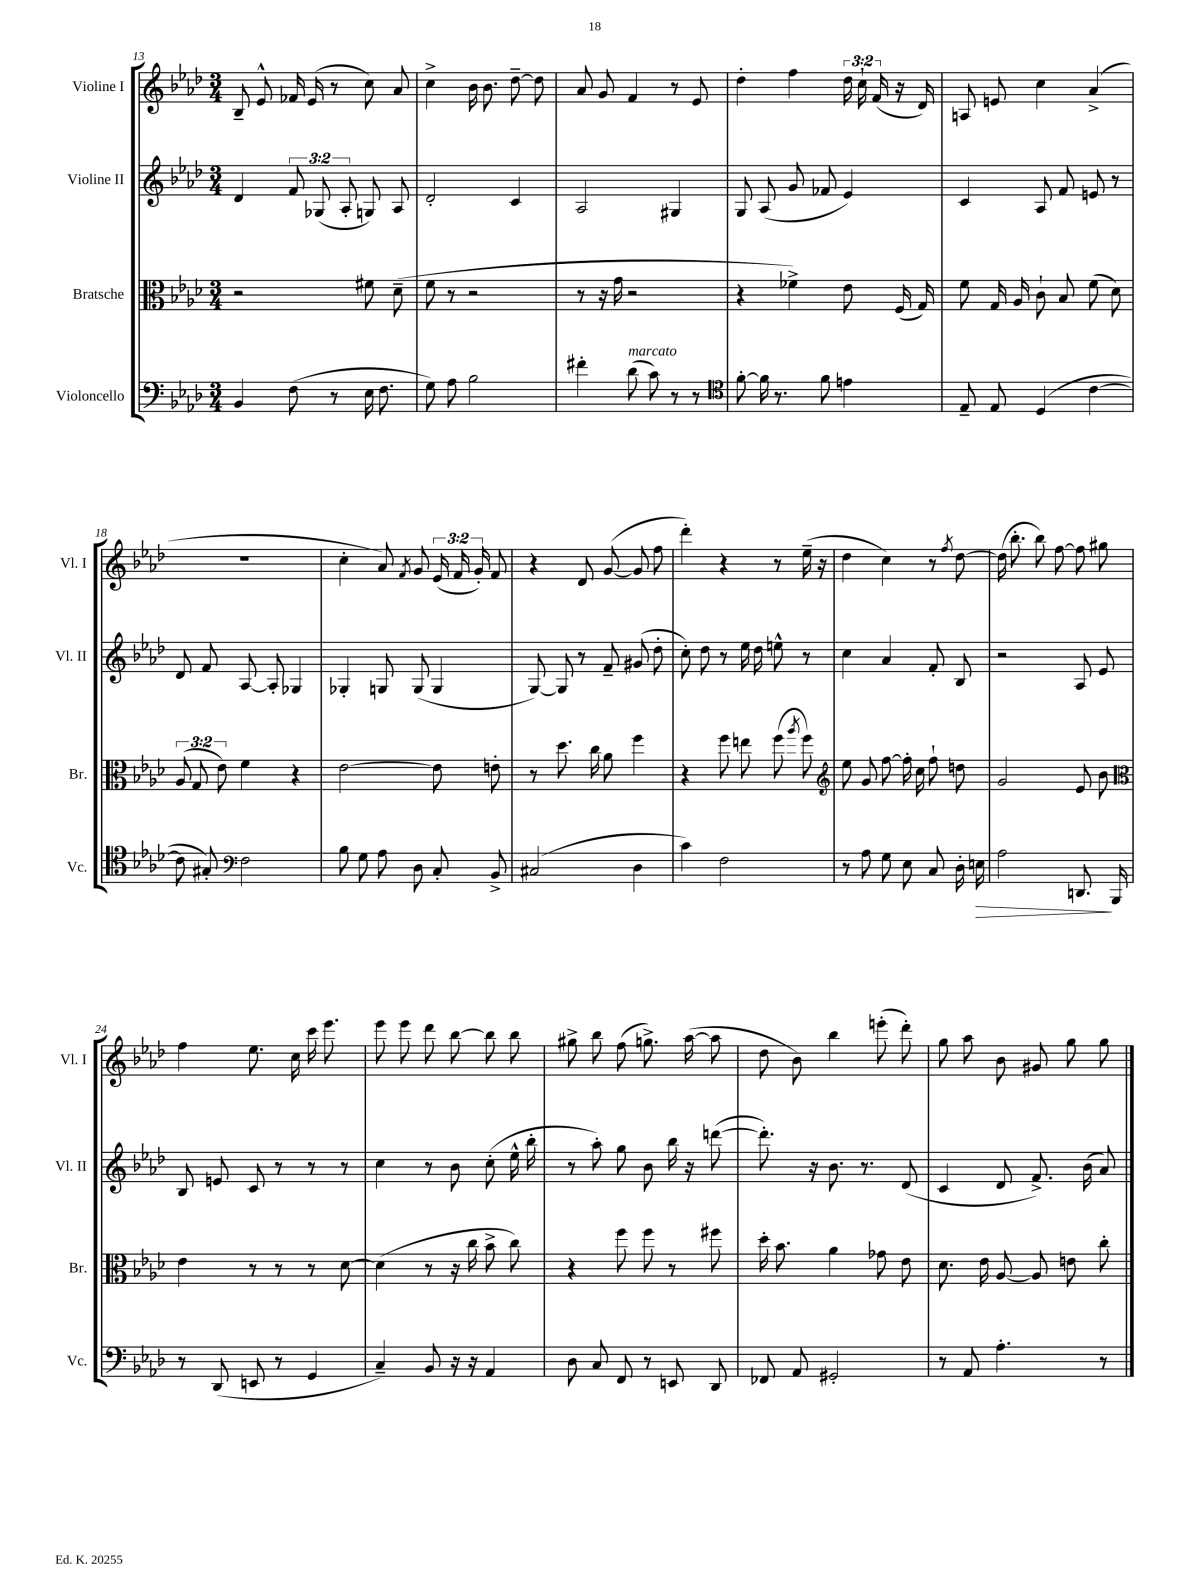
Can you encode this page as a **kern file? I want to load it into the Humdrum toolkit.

**kern	**dynam	**kern	**kern	**kern
*part4	*part4	*part3	*part2	*part1
*staff4	*staff4	*staff3	*staff2	*staff1
*I"Violoncello	*	*I"Bratsche	*I"Violine II	*I"Violine I
*I'Vc.	*	*I'Br.	*I'Vl. II	*I'Vl. I
*clefF4	*	*clefC3	*clefG2	*clefG2
*k[b-e-a-d-]	*	*k[b-e-a-d-]	*k[b-e-a-d-]	*k[b-e-a-d-]
*M3/4	*	*M3/4	*M3/4	*M3/4
=13	=13	=13	=13	=13
4BB-/	.	2r	4d-/	8B-~/
.	.	.	.	8e-^^/
(8F\	.	.	12f/	16f-X/
.	.	.	.	(16e-/
.	.	.	(12G-X/	.
8r	.	.	.	8r
.	.	.	12A-'/	.
16E-\	.	8f#X\	8Gn/)	8cc\)
8.F\	.	.	.	.
.	.	(8d-~\	8A-/	8a-/
=14	=14	=14	=14	=14
8G\)	.	8f\	2d-'/	4cc^\
8A-\	.	8r	.	.
2B-\	.	2r	.	16b-\
.	.	.	.	8.b-\
.	.	.	4c/	[8dd-~\
.	.	.	.	8dd-\]
=15	=15	=15	=15	=15
4f#X'\	.	8r	2A-/	8a-/
.	.	16r	.	8g/
.	.	16g\	.	.
!LO:TX:a:i:t=marcato	!	!	!	!
(8d-\	.	2r	.	4f/
8c\)	.	.	.	.
8r	.	.	4G#X/	8r
8r	.	.	.	8e-/
=16	=16	=16	=16	=16
*clefC4	*	*	*	*
[8f'\	.	4r	8G/	4dd-'\
16f\]	.	.	(8A-/	.
8.r	.	.	.	.
.	.	4f-X^\)	8g/	4ff\
8f\	.	.	8f-X/	.
4en\	.	8e-\	4e-/)	24dd-\
.	.	.	.	24cc`\
.	.	.	.	(24f/
.	.	(16F/	.	16r
.	.	16G/)	.	16d-/)
=17	=17	=17	=17	=17
8E-~/	.	8f\	4c/	8An/
8E-/	.	16G/	.	8en/
.	.	16A-/	.	.
(4D-/	.	8c`\	8A-/	4cc\
.	.	8B-/	8f/	.
[4c\	.	(8f\	8en/	(4a-^/
.	.	8d-\)	8r	.
!!LO:LB:g=z
=18	=18	=18	=18	=18
8c\]	.	(12A-/	8d-/	2.r
.	.	12G/	.	.
8G#X'/)	.	.	8f/	.
.	.	12e-\)	.	.
*clefF4	*	*	*	*
2F\	.	4f\	[8A-/	.
.	.	.	8A-'/]	.
.	.	4r	4G-X/	.
=19	=19	=19	=19	=19
8B-\	.	[2e-\	4G-X'/	4cc'\
8G\	.	.	.	.
8A-\	.	.	8Gn/	8a-/)
.	.	.	.	8qf/
8D-\	.	.	(8G/	8g/
8C'/	.	8e-\]	4G/	(24e-/
.	.	.	.	24f/
.	.	.	.	24g'/)
8BB-^/	.	8en'\	.	8f/
=20	=20	=20	=20	=20
(2C#X/	.	8r	[8G/)	4r
.	.	8.dd-\	8G/]	.
.	.	.	8r	8d-/
.	.	16cc\	.	.
.	.	8a-\	8f~/	([8g/
4D-\	.	4ff\	(8g#X/	8g/]
.	.	.	8dd-'\	8ff\
=21	=21	=21	=21	=21
4c\)	.	4r	8cc'\)	4ddd-'\)
.	.	.	8dd-\	.
2F\	.	8ff\	8r	4r
.	.	8een\	16ee-\	.
.	.	.	16dd-\	.
.	.	(8ff\	8een^^\	8r
.	.	8qaa-/	.	.
.	.	8ff\)	8r	(16ee-~\
.	.	.	.	16r
=22	=22	=22	=22	=22
*	*	*clefG2	*	*
8r	.	8ee-\	4cc\	4dd-\
8A-\	.	8g/	.	.
8G\	.	[8ff\	4a-/	4cc\)
8E-\	.	16ff'\]	.	.
.	.	16cc\	.	.
8C/	.	8ff`\	8f'/	8r
.	.	.	.	8qff/
16D-'\	.	8ddn\	8B-/	[8dd-\
!	!LO:HP:b	!	!	!
16En\	>	.	.	.
=23	=23	=23	=23	=23
2A-\	.	2g/	2r	(16dd-\]
.	.	.	.	8.bb-'\
.	.	.	.	8bb-\)
.	.	.	.	[8ff\
8.DDn/	.	8e-/	8A-/	8ff\]
.	.	8b-\	8e-/	8gg#X\
16BBB-/	]	.	.	.
!!LO:LB:g=z
=24	=24	=24	=24	=24
*	*	*clefC3	*	*
8r	.	4e-\	8B-/	4ff\
(8DD-/	.	.	8en/	.
8EEn/	.	8r	8c/	8.ee-\
8r	.	8r	8r	.
.	.	.	.	16cc\
4GG/	.	8r	8r	16ccc\
.	.	.	.	8.eee-\
.	.	[8d-\	8r	.
=25	=25	=25	=25	=25
4C~/)	.	(4d-\]	4cc\	8eee-\
.	.	.	.	8eee-\
8BB-/	.	8r	8r	8ddd-\
16r	.	16r	8b-\	[8bb-\
16r	.	16cc\	.	.
4AA-/	.	8b-^\	(8cc'\	8bb-\]
.	.	8cc\)	16ee-^^\	8bb-\
.	.	.	16bb-'\	.
=26	=26	=26	=26	=26
8D-\	.	4r	8r	8gg#X^\
8C/	.	.	8aa-'\)	8bb-\
8FF/	.	8ff\	8gg\	(8ff\
8r	.	8ff\	8b-\	8.ggn^\)
8EEn/	.	8r	16bb-\	.
.	.	.	16r	([16aa-\
8DD-/	.	8ff#X\	([8dddn\	8aa-\]
=27	=27	=27	=27	=27
8FF-X/	.	16dd-'\	8.ddd'\])	8dd-\
.	.	8.b-\	.	.
8AA-/	.	.	.	8b-\)
.	.	.	16r	.
2GG#X'/	.	4a-\	8.b-\	4bb-\
.	.	.	8.r	.
.	.	8g-X\	.	(8eeen'\
.	.	8e-\	(8d-/	8ddd-'\)
=28	=28	=28	=28	=28
8r	.	8.d-\	4c/	8gg\
8AA-/	.	.	.	8aa-\
.	.	16e-\	.	.
4.A-'\	.	[8A-/	8d-/	8b-\
.	.	8A-/]	8.f^/)	8g#X/
.	.	8en\	.	8gg\
.	.	.	(16b-\	.
8r	.	8cc'\	8a-/)	8gg\
==	==	==	==	==
*-	*-	*-	*-	*-
